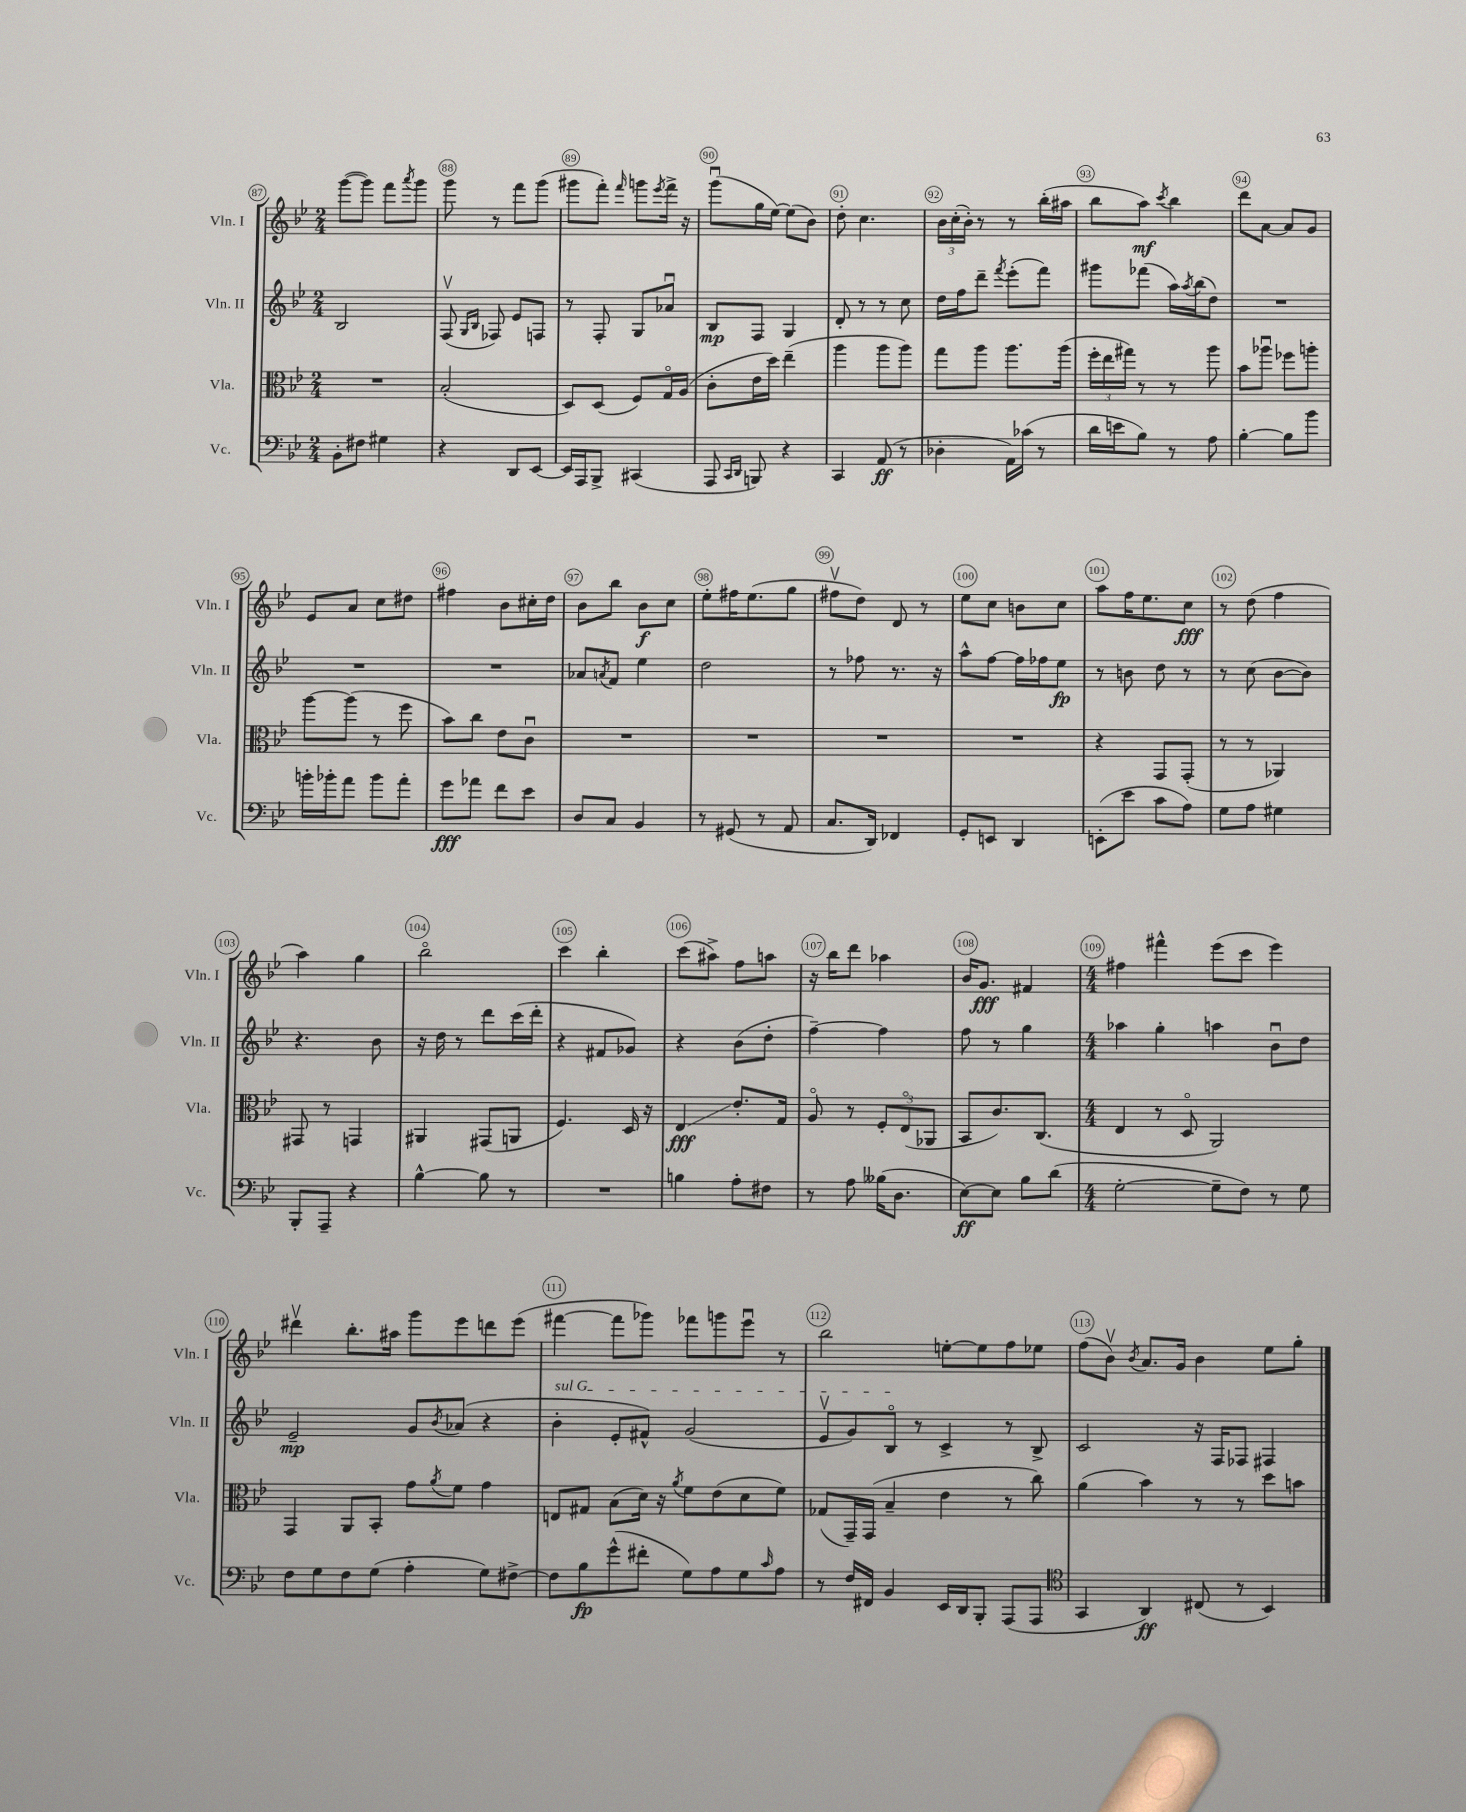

**kern	**kern	**kern	**kern
*staff4	*staff3	*staff2	*staff1
*clefF4	*clefC3	*clefG2	*clefG2
*k[b-e-]	*k[b-e-]	*k[b-e-]	*k[b-e-]
*M2/4	*M2/4	*M2/4	*M2/4
8BB-'	2r	2B-	([8ggg
8F#	.	.	8ggg])
4G#	.	.	8fff
.	.	.	8qaaa
.	.	.	8ggg
=	=	=	=
4r	(2B-'	(8Fv	8ggg
.	.	16qqG	.
.	.	16qqB-	.
.	.	8F-)	8r
8DD	.	8e-	8fff
[8EE-	.	8F	(8ggg
=	=	=	=
16EE-]	8D)	8r	8ggg#
16AAA	.	.	.
8BBB-^	(8D	8F'	8fff')
.	.	.	16qqfff
(4CC#	8F)	8G	8ggg
.	.	.	8qeee-
.	16Go	8a-u	16fff^
.	(16A	.	16r
=	=	=	=
8AAA	8c'	8B-	(8gggu
16qqCC	.	.	.
16qqDD	.	.	.
8BBB)	16e-	8F	16gg
.	16dd)	.	[16ee-)
4r	(4ee-~	4G	(8ee-]
.	.	.	8b-)
=	=	=	=
4CC	4aa	8d'	8dd'
.	.	8r	4.cc
(8AA	8aa	8r	.
8r	8aa)	8cc	.
=	=	=	=
4D-'	8gg	16dd	24b-
.	.	.	(24cc'
.	.	16ff	.
.	.	.	24b-')
.	8aa	8ddd~	8r
.	.	8qfff	.
16AA)	8.aa	(8eee-'	8r
(16c-	.	.	.
8r	.	8fff)	(16bb-'
.	(16aa	.	16aa#
=	=	=	=
16d	24ff'	8ggg#	8bb-
.	24ee-	.	.
16e	.	.	.
.	24gg#)	.	.
8B-)	8r	(8fff-	8aa)
.	.	.	8qccc
8r	8r	16aa)	4bb-
.	.	8qaa	.
.	.	(16bb-	.
8A	8aa	8dd)	.
=	=	=	=
[4B-'	8b-	2r	8ddd
.	8aa-u	.	[8a
8B-]	8ff-	.	8a]
8b-	8aa'	.	8g
=	=	=	=
16b'	[8aa	2r	8e-
16b-'	.	.	.
8a	(8aa]	.	8a
8b-	8r	.	8cc
8a'	8ff	.	8dd#
=	=	=	=
8g	8b-)	2r	4ff#
8a-	8cc	.	.
8f	8e-	.	8b-
8e-	8cu	.	16cc#'
.	.	.	16dd
=	=	=	=
8D	2r	8a-	8b-
.	.	8qa	.
8C	.	8f	8bb-
4BB-	.	4ee-	8b-
.	.	.	8cc
=	=	=	=
8r	2r	2dd	8ee-'
(8GG#	.	.	16ff#
.	.	.	(8.ee-
8r	.	.	.
8AA	.	.	8gg
=	=	=	=
8.C	2r	8r	8ff#v
.	.	8ff-	8dd)
16DD)	.	.	.
4FF-	.	8.r	8d
.	.	.	8r
.	.	16r	.
=	=	=	=
8GG'	2r	8aa^^	8ee-
8EE	.	[8ff	8cc
4DD	.	16ff]	8b
.	.	16ff-	.
.	.	8ee-	8cc
=	=	=	=
(8EE'	4r	8r	8aa
8e-	.	8b	16ff
.	.	.	8.ee-
8c	8GG	8dd	.
8A)	(8GG'	8r	8cc
=	=	=	=
8G	8r	8r	8r
8A	8r	(8cc	(8dd
4G#	4AA-)	[8b-	4ff
.	.	8b-])	.
=	=	=	=
8BBB-'	8GG#	4.r	4aa)
8AAA~	8r	.	.
4r	4GG	.	4gg
.	.	8b-	.
=	=	=	=
[4B-^^	4AA#	16r	2bb-o
.	.	16dd	.
.	.	8r	.
8B-]	(8GG#	8ddd	.
8r	8AA	(16ccc	.
.	.	16ddd'	.
=	=	=	=
2r	4.F)	4r	4ccc
.	.	8f#	4bb-'
.	16D	8g-)	.
.	16r	.	.
=	=	=	=
4B	4E-	4r	(8ccc
.	.	.	8aa#^)
8A'	8.e-'	(8b-	8ff
8F#	.	8dd'	8aa
.	16G	.	.
=	=	=	=
8r	8Ao	[4ff~)	16r
.	.	.	16bb-
8A	8r	.	8ddd
(16B--	12F'	4ff]	4aa-
8.D	.	.	.
.	(12E-o	.	.
.	12AA-	.	.
=	=	=	=
[8E-)	8BB-	8ff	16b-
.	.	.	8.g
8E-]	8.c)	8r	.
8B-	.	4gg	4f#
.	(8.C	.	.
(8d	.	.	.
=	=	=	=
*M4/4	*M4/4	*M4/4	*M4/4
[2G'	4E-	4aa-	4ff#
.	8r	4gg'	4fff#^^
.	8Do	.	.
8G~]	2AA)	4aa	(8eee-
8F)	.	.	8ccc
8r	.	8b-u	4eee-)
8G	.	8dd	.
=	=	=	=
8F	4GG	2e-~	4ddd#v
8G	.	.	.
8F	8AA	.	8.bb-'
(8G	8BB-'	.	.
.	.	.	16aa#
4A'	8g	8g	8ggg
.	8qa	8qb-	.
.	8f	(8a-	8eee-
8G)	4g	4r	8ddd
[8F#^	.	.	(8eee-
=	=	=	=
8F#]	8E	4b-'	[4fff#
8B-	8G#	.	.
(8g^^	(8B-	8e-'	8fff#]
8f#'	16d)	8f#^^)	8ggg-)
.	16r	.	.
.	8qa	.	.
8G)	8f	(2g	8fff-
8A	(8e-	.	8ggg
8G	8d	.	8eee-u
16qqc	.	.	.
8A	8f)	.	8r
=	=	=	=
8r	(8G-	8e-v	2bb-
16F	16GG~)	8g)	.
16FF#	(16GG	.	.
4BB-	4B-~	8B-o	.
.	.	8r	.
16EE-	4e-	4c^	[8ee'
16DD	.	.	.
8BBB-'	.	.	8ee]
(8AAA	8r	8r	8ff
8AAA	8cc)	8B-^	8ee-
=	=	=	=
*clefC4	*	*	*
4GG	(4a	2c	(8ff
.	.	.	8b-v)
.	.	.	8qb-
4AA)	4b-)	.	8.a
.	.	.	16g
(8C#	8r	16r	4b-
.	.	16F	.
8r	8r	8F-	.
4BB-)	8dd	4F#	8ee-
.	8b	.	8gg'
==	==	==	==
*-	*-	*-	*-
